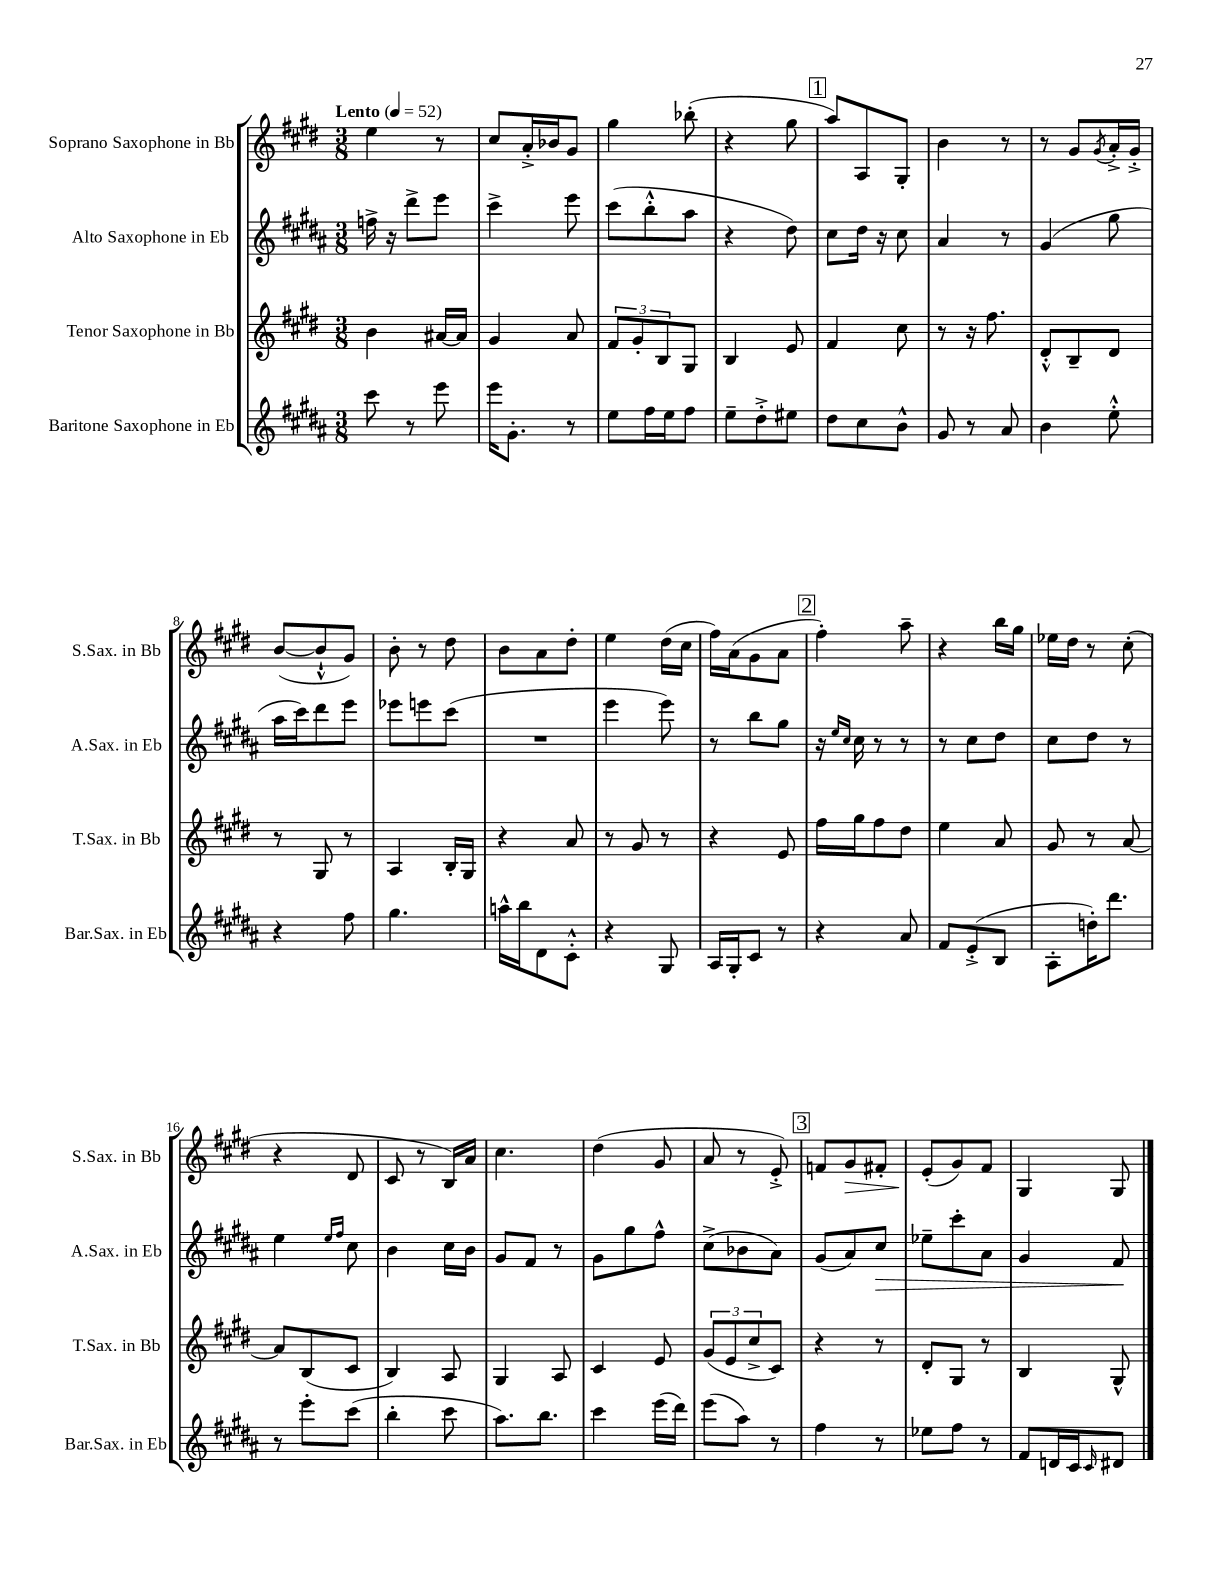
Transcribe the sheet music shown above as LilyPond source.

<<
\new StaffGroup <<
\new Staff = "s0" \with { instrumentName = "Soprano Saxophone in Bb" shortInstrumentName = "S.Sax. in Bb" } {
    \clef treble \key e \major \numericTimeSignature \time 3/8 \tempo "Lento" 4 = 52
    e''4 r8 |
    cis''8 a'16-.-> bes'16 gis'8 |
    gis''4 bes''8-.( |
    r4 gis''8 |
    \mark \markup { \box "1" } a''8) a8 gis8-. |
    b'4 r8 |
    r8 gis'8 \acciaccatura { gis'8 } a'16-.-> gis'16-.-> |
    b'8~( b'8-!-^ gis'8) |
    b'8-. r8 dis''8 |
    b'8 a'8 dis''8-. |
    e''4 dis''16( cis''16 |
    fis''16) a'16( gis'8 a'8 |
    \mark \markup { \box "2" } fis''4-.) a''8-- |
    r4 b''16 gis''16 |
    ees''16 dis''16 r8 cis''8-.( |
    r4 dis'8 |
    cis'8 r8 b16) a'16 |
    cis''4. |
    dis''4( gis'8 |
    a'8 r8 e'8-.->) |
    \mark \markup { \box "3" } f'8 gis'8\> fis'8-. |
    e'8-.\!( gis'8) fis'8 |
    gis4 gis8 \bar "|." |
}
\new Staff = "s1" \with { instrumentName = "Alto Saxophone in Eb" shortInstrumentName = "A.Sax. in Eb" } {
    \clef treble \key b \major \numericTimeSignature \time 3/8
    f''16-> r16 dis'''8-> e'''8 |
    cis'''4-> e'''8 |
    cis'''8( b''8-.-^ ais''8 |
    r4 dis''8) |
    \mark \markup { \box "1" } cis''8 dis''16 r16 cis''8 |
    ais'4 r8 |
    gis'4( gis''8 |
    ais''16 cis'''16) dis'''8 e'''8 |
    ees'''8 e'''8 cis'''8( |
    R4. |
    e'''4 e'''8) |
    r8 b''8 gis''8 |
    \mark \markup { \box "2" } r16 \grace { e''16 cis''16 } cis''16 r8 r8 |
    r8 cis''8 dis''8 |
    cis''8 dis''8 r8 |
    e''4 \grace { e''16 fis''16 } cis''8 |
    b'4 cis''16 b'16 |
    gis'8 fis'8 r8 |
    gis'8 gis''8 fis''8-^ |
    cis''8->( bes'8 ais'8) |
    \mark \markup { \box "3" } gis'8( ais'8) cis''8\> |
    ees''8-- cis'''8-. ais'8 |
    gis'4 fis'8\! \bar "|." |
}
\new Staff = "s2" \with { instrumentName = "Tenor Saxophone in Bb" shortInstrumentName = "T.Sax. in Bb" } {
    \clef treble \key e \major \numericTimeSignature \time 3/8
    b'4 ais'16~ ais'16 |
    gis'4 a'8 |
    \tuplet 3/2 { fis'8 gis'8-. b8 } gis8 |
    b4 e'8 |
    \mark \markup { \box "1" } fis'4 cis''8 |
    r8 r16 fis''8. |
    dis'8-.-^ b8-- dis'8 |
    r8 gis8 r8 |
    a4 b16-. gis16 |
    r4 a'8 |
    r8 gis'8 r8 |
    r4 e'8 |
    \mark \markup { \box "2" } fis''16 gis''16 fis''8 dis''8 |
    e''4 a'8 |
    gis'8 r8 a'8~ |
    a'8 b8( cis'8 |
    b4) a8 |
    gis4 a8 |
    cis'4 e'8 |
    \tuplet 3/2 { gis'8( e'8 cis''8-> } cis'8) |
    \mark \markup { \box "3" } r4 r8 |
    dis'8-. gis8 r8 |
    b4 gis8-^ \bar "|." |
}
\new Staff = "s3" \with { instrumentName = "Baritone Saxophone in Eb" shortInstrumentName = "Bar.Sax. in Eb" } {
    \clef treble \key b \major \numericTimeSignature \time 3/8
    cis'''8 r8 e'''8 |
    e'''16 gis'8.-. r8 |
    e''8 fis''16 e''16 fis''8 |
    e''8-- dis''8-.-> eis''8 |
    \mark \markup { \box "1" } dis''8 cis''8 b'8-^ |
    gis'8 r8 ais'8 |
    b'4 e''8-.-^ |
    r4 fis''8 |
    gis''4. |
    a''16-^ b''16 dis'8 cis'8-.-^ |
    r4 gis8 |
    ais16 gis16-. cis'8 r8 |
    \mark \markup { \box "2" } r4 ais'8 |
    fis'8 e'8-.->( b8 |
    ais8-. d''16-.) dis'''8. |
    r8 e'''8-. cis'''8( |
    b''4-. cis'''8 |
    ais''8.) b''8. |
    cis'''4 e'''16( dis'''16) |
    e'''8( ais''8) r8 |
    \mark \markup { \box "3" } fis''4 r8 |
    ees''8 fis''8 r8 |
    fis'8 d'16 cis'16 \grace { cis'16 } dis'8 \bar "|." |
}
>>
>>
